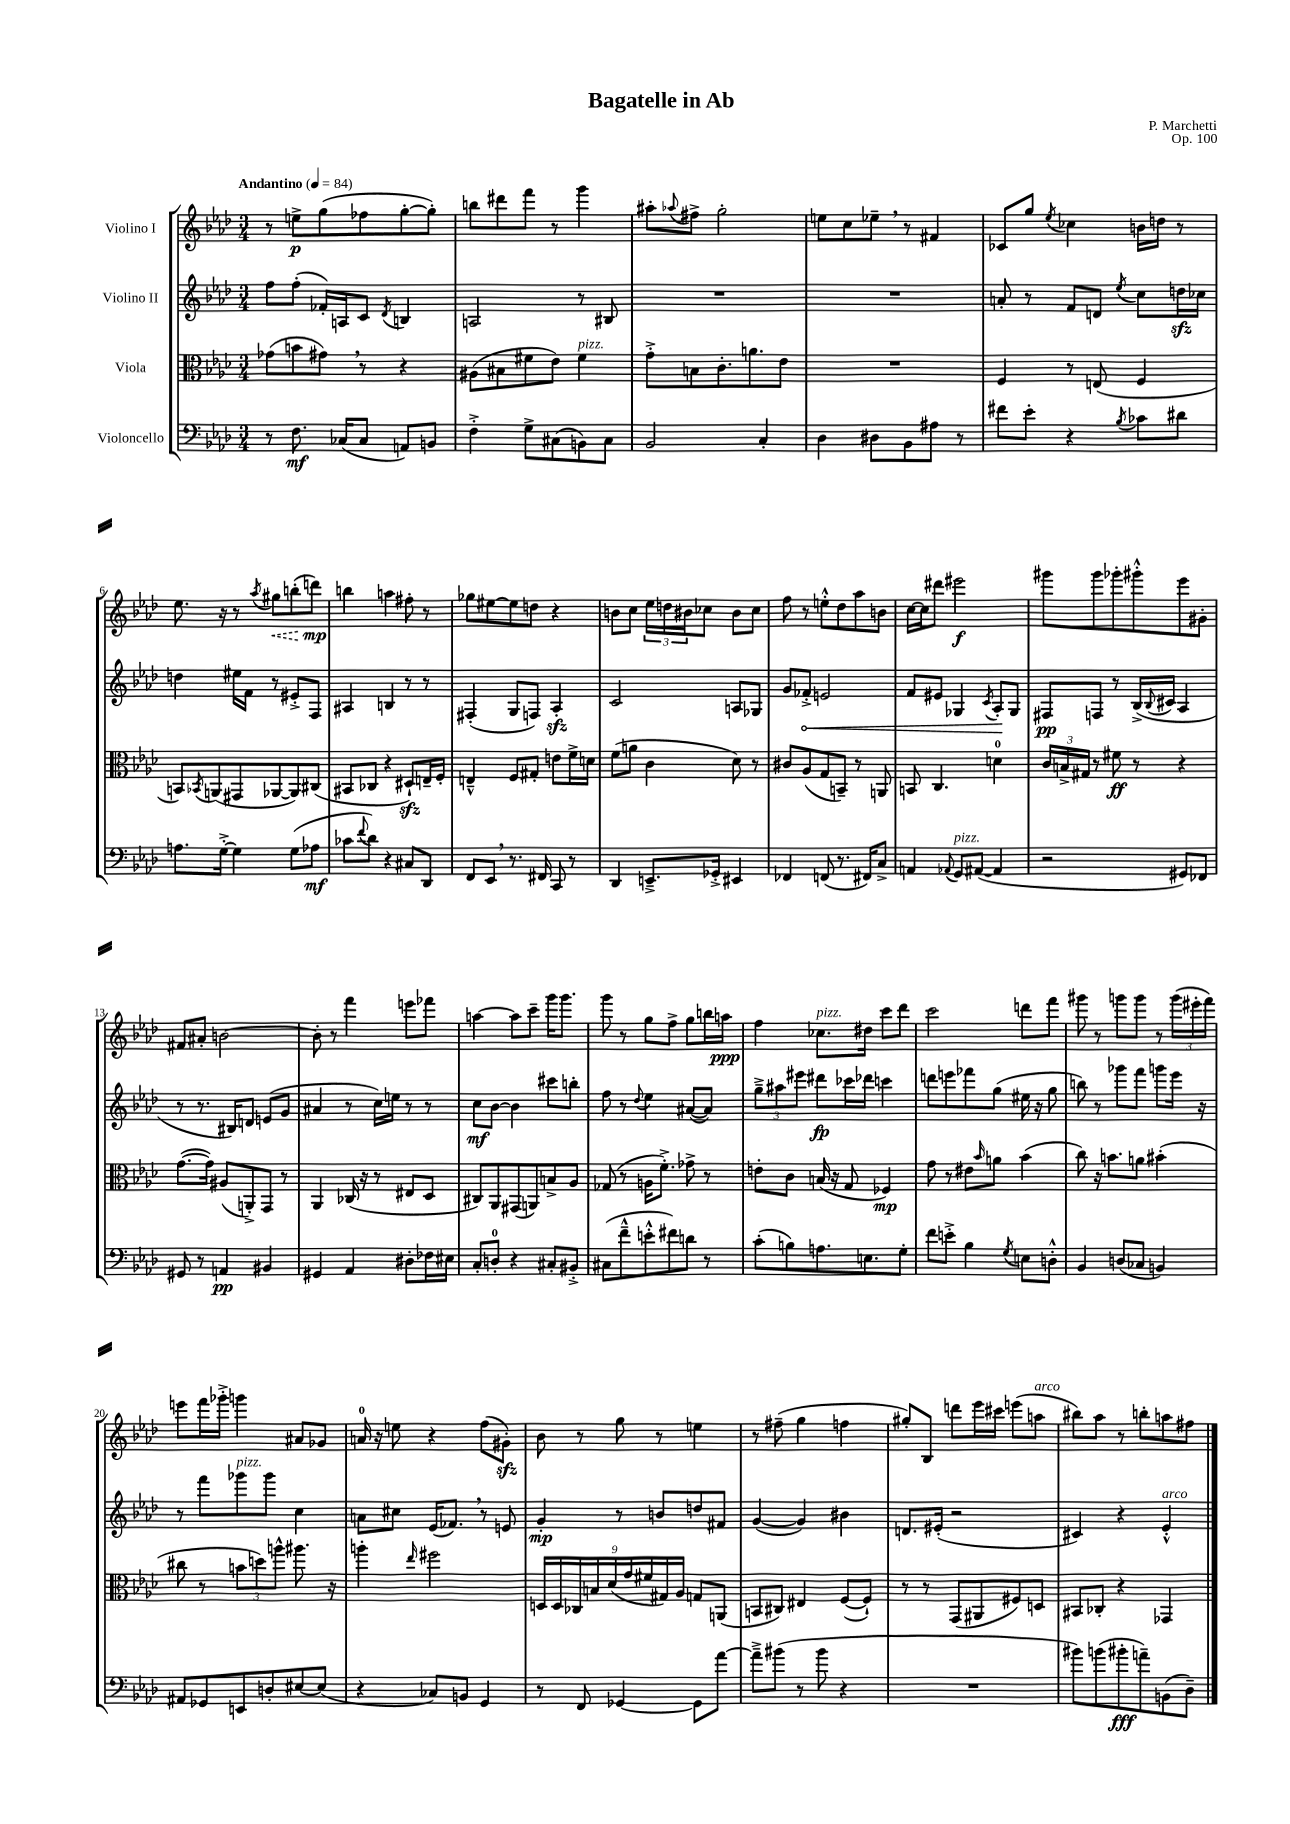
\header { title = "Bagatelle in Ab" composer = "P. Marchetti" opus = "Op. 100" }
<<
\new StaffGroup <<
\new Staff = "s0" \with { instrumentName = "Violino I" } {
    \clef treble \key aes \major \numericTimeSignature \time 3/4 \tempo "Andantino" 4 = 84
    r8 e''8->\p g''8( fes''8 g''8~-. g''8-.) |
    b''8 dis'''8 f'''8 r8 g'''4 |
    ais''8-. \appoggiatura { aes''8 } fis''8-> g''2-. |
    e''8 c''8 ees''8-- \breathe r8 fis'4 |
    ces'8 g''8 \acciaccatura { ees''8 } ces''4 b'16 d''16 r8 |
    ees''8. r16 r8 \acciaccatura { aes''8 } \once \override Hairpin.style = #'dashed-line gis''8\< b''8-.( d'''8\mp\!) |
    b''4 a''4 fis''8-. r8 |
    ges''8 eis''8~ eis''8 d''8 r4 |
    b'8 c''8 \tuplet 3/2 { ees''16 d''16 bis'16 } ces''8 bis'8 ces''8 |
    f''8 r8 e''8-.-^ des''8 aes''8 b'8 |
    c''16~ c''16 dis'''8 eis'''2\f |
    gis'''8 gis'''8 ges'''8-. gis'''8-.-^ ees'''8 gis'8-. |
    fis'8 ais'8-. b'2~ |
    b'8-. r8 f'''4 e'''8 fes'''8 |
    a''4~ a''8 c'''8-- g'''16 g'''8. |
    g'''8 r8 g''8 f''8-> g''8 b''16 a''16\ppp |
    f''4 ces''8.^\markup { \italic "pizz." } dis''16 c'''8 des'''8 |
    c'''2 d'''8 f'''8 |
    gis'''8 r8 g'''8 g'''8 r8 \tuplet 3/2 { g'''16( eis'''16-. f'''16) } |
    e'''8 f'''16 ges'''16-.-> g'''4 ais'8 ges'8 |
    a'16-0 r16 e''8 r4 f''8( gis'8-.\sfz) |
    bes'8 r8 g''8 r8 e''4 |
    r8 fis''8--( g''4 f''4 |
    gis''8-.) bes8 d'''8 ees'''16 cis'''16 e'''8( a''8^\markup { \italic "arco" } |
    bis''8) aes''8 r8 b''8-. a''8 fis''8 \bar "|." |
}
\new Staff = "s1" \with { instrumentName = "Violino II" } {
    \clef treble \key aes \major \numericTimeSignature \time 3/4
    f''8 f''8-.( fes'16-.) a16 c'8 \acciaccatura { des'8 } b4 |
    a2 r8 bis8 |
    R2. |
    R2. |
    a'8-. r8 f'8 d'8 \acciaccatura { ees''8 } c''8 d''16\sfz ces''16 |
    d''4 eis''16 f'16 r8 eis'8-.-> f8 |
    ais4 b4 r8 r8 |
    fis4-.( g8 f8) aes4-.\sfz |
    c'2 a8 ges8 |
    g'8 \once \override Hairpin.circled-tip = ##t fes'8-.->\< e'2 |
    f'8 eis'8 ges4 \acciaccatura { c'8 } aes8-.\! ges8 |
    fis8\pp f8 r8 bes16->( \appoggiatura { bes8 } cis'16 aes4 |
    r8 r8. bis16) d'8 e'8( g'8 |
    ais'4 r8 c''16) e''16 r8 r8 |
    c''8\mf bes'8~ bes'4 cis'''8 b''8-. |
    f''8 r8 \appoggiatura { des''8 } ees''4 ais'8~( ais'8) |
    \tuplet 3/2 { g''8---> ais''8 eis'''8 } dis'''8\fp ces'''16 des'''16 c'''4 |
    d'''8 e'''8 fes'''8 g''8( eis''16 r16 g''8 |
    b''8) r8 ges'''8 f'''8 g'''8 ees'''16 r16 |
    r8 f'''8 ges'''8^\markup { \italic "pizz." } ges'''8 c''4 |
    a'8 cis''8 ees'16( fes'8.) \breathe r8 e'8 |
    g'4-.\mp r8 b'8 d''8 fis'8 |
    g'4~( g'4) bis'4 |
    d'8. eis'16-.( r2 |
    cis'4) r4 ees'4-.-^^\markup { \italic "arco" } \bar "|." |
}
\new Staff = "s2" \with { instrumentName = "Viola" } {
    \clef alto \key aes \major \numericTimeSignature \time 3/4
    ges'8( b'8 gis'8) \breathe r8 r4 |
    ais8( bis8 fis'8 ees'8) fis'4^\markup { \italic "pizz." } |
    g'8-.-> b8 c'8.-. a'8. ees'8 |
    R2. |
    f4 r8 e8( f4 |
    b,8) \acciaccatura { bes,8 } a,8( gis,8 aes,8~ aes,8) cis8( |
    bis,8 ces8 r4 dis8-!\sfz) e16-- f16-. |
    e4---^ f8 gis8-. e'8 f'16-> d'16 |
    f'8( a'8 c'4 des'8) r8 |
    cis'8 aes8( g8 b,8--) r8 a,8 |
    b,8 c4. d'4-0 |
    \tuplet 3/2 { c'16 b16-> gis16 } r8 fis'8\ff r8 r4 |
    g'8.~( g'16) ais8( a,8-.->) g,8 r8 |
    aes,4 ces16( r16 r8 eis8 des8 |
    cis8) aes,8 gis,8( a,8) b8-> aes8 |
    ges8( r8 a16 f'8.-.->) ges'8-> r8 |
    e'8-. c'8 b16( r16 g8 fes4\mp) |
    g'8 r8 eis'8 \grace { bes'16 } a'8 bes'4( |
    c''8) r16 b'8. a'8 bis'4-.( |
    cis''8 r8 \tuplet 3/2 { b'8 d''8) a''8-^ } ais''8. r16 |
    a''4-. \grace { ees''16 } fis''2 |
    \tuplet 9/8 { d16 d16 ces16 b16 des'16( g'16 fis'16 gis16) aes16 } g8 a,8( |
    b,8 cis8) eis4 f8~( f8-!) |
    r8 r8 g,8( ais,8 fis8) d8 |
    bis,8 ces8-. r4 ges,4 \bar "|." |
}
\new Staff = "s3" \with { instrumentName = "Violoncello" } {
    \clef bass \key aes \major \numericTimeSignature \time 3/4
    r8 f8.\mf ces16( ces8 a,8) b,8 |
    f4-.-> g8-> cis8( b,8) cis8 |
    bes,2 c4-. |
    des4 dis8 bes,8 ais8 r8 |
    fis'8 ees'8-. r4 \acciaccatura { bes8 } ces'8 dis'8 |
    a8. g16~-.-> g4 g8( aes8\mf |
    ces'8 \appoggiatura { f'8 } des'8) r4 cis8 des,8 |
    f,8 ees,8 \breathe r8. fis,16 c,8 r8 |
    des,4 e,8.---> ges,16-.-> eis,4 |
    fes,4 f,8( r8. fis,16) c8-> |
    a,4 \appoggiatura { aes,8 } g,8^\markup { \italic "pizz." } ais,8~( ais,4 |
    r2 gis,8) fes,8 |
    gis,8 r8 a,4\pp bis,4 |
    gis,4 aes,4 dis8-. fes16 eis16 |
    c8-. d8-0-. r4 cis8-. bis,8-.-> |
    cis8( f'8---^ e'8-.-^ fis'8) d'8 r8 |
    c'8-.( b8) a8. e8. g8-. |
    f'8 e'8-.-> bes4 \acciaccatura { g8 } e8 d8-.-^ |
    bes,4 d8( ces8 b,4) |
    ais,8 ges,8 e,8 d8-. eis8~ eis8( |
    r4 ces8) b,8 g,4 |
    r8 f,8 ges,4~ ges,8 aes'8~ |
    aes'8---> bis'8( r8 bis'8 r4 |
    R2. |
    bis'8) b'8( bis'8-.\fff a'8--) b,8( des8--) \bar "|." |
}
>>
>>
